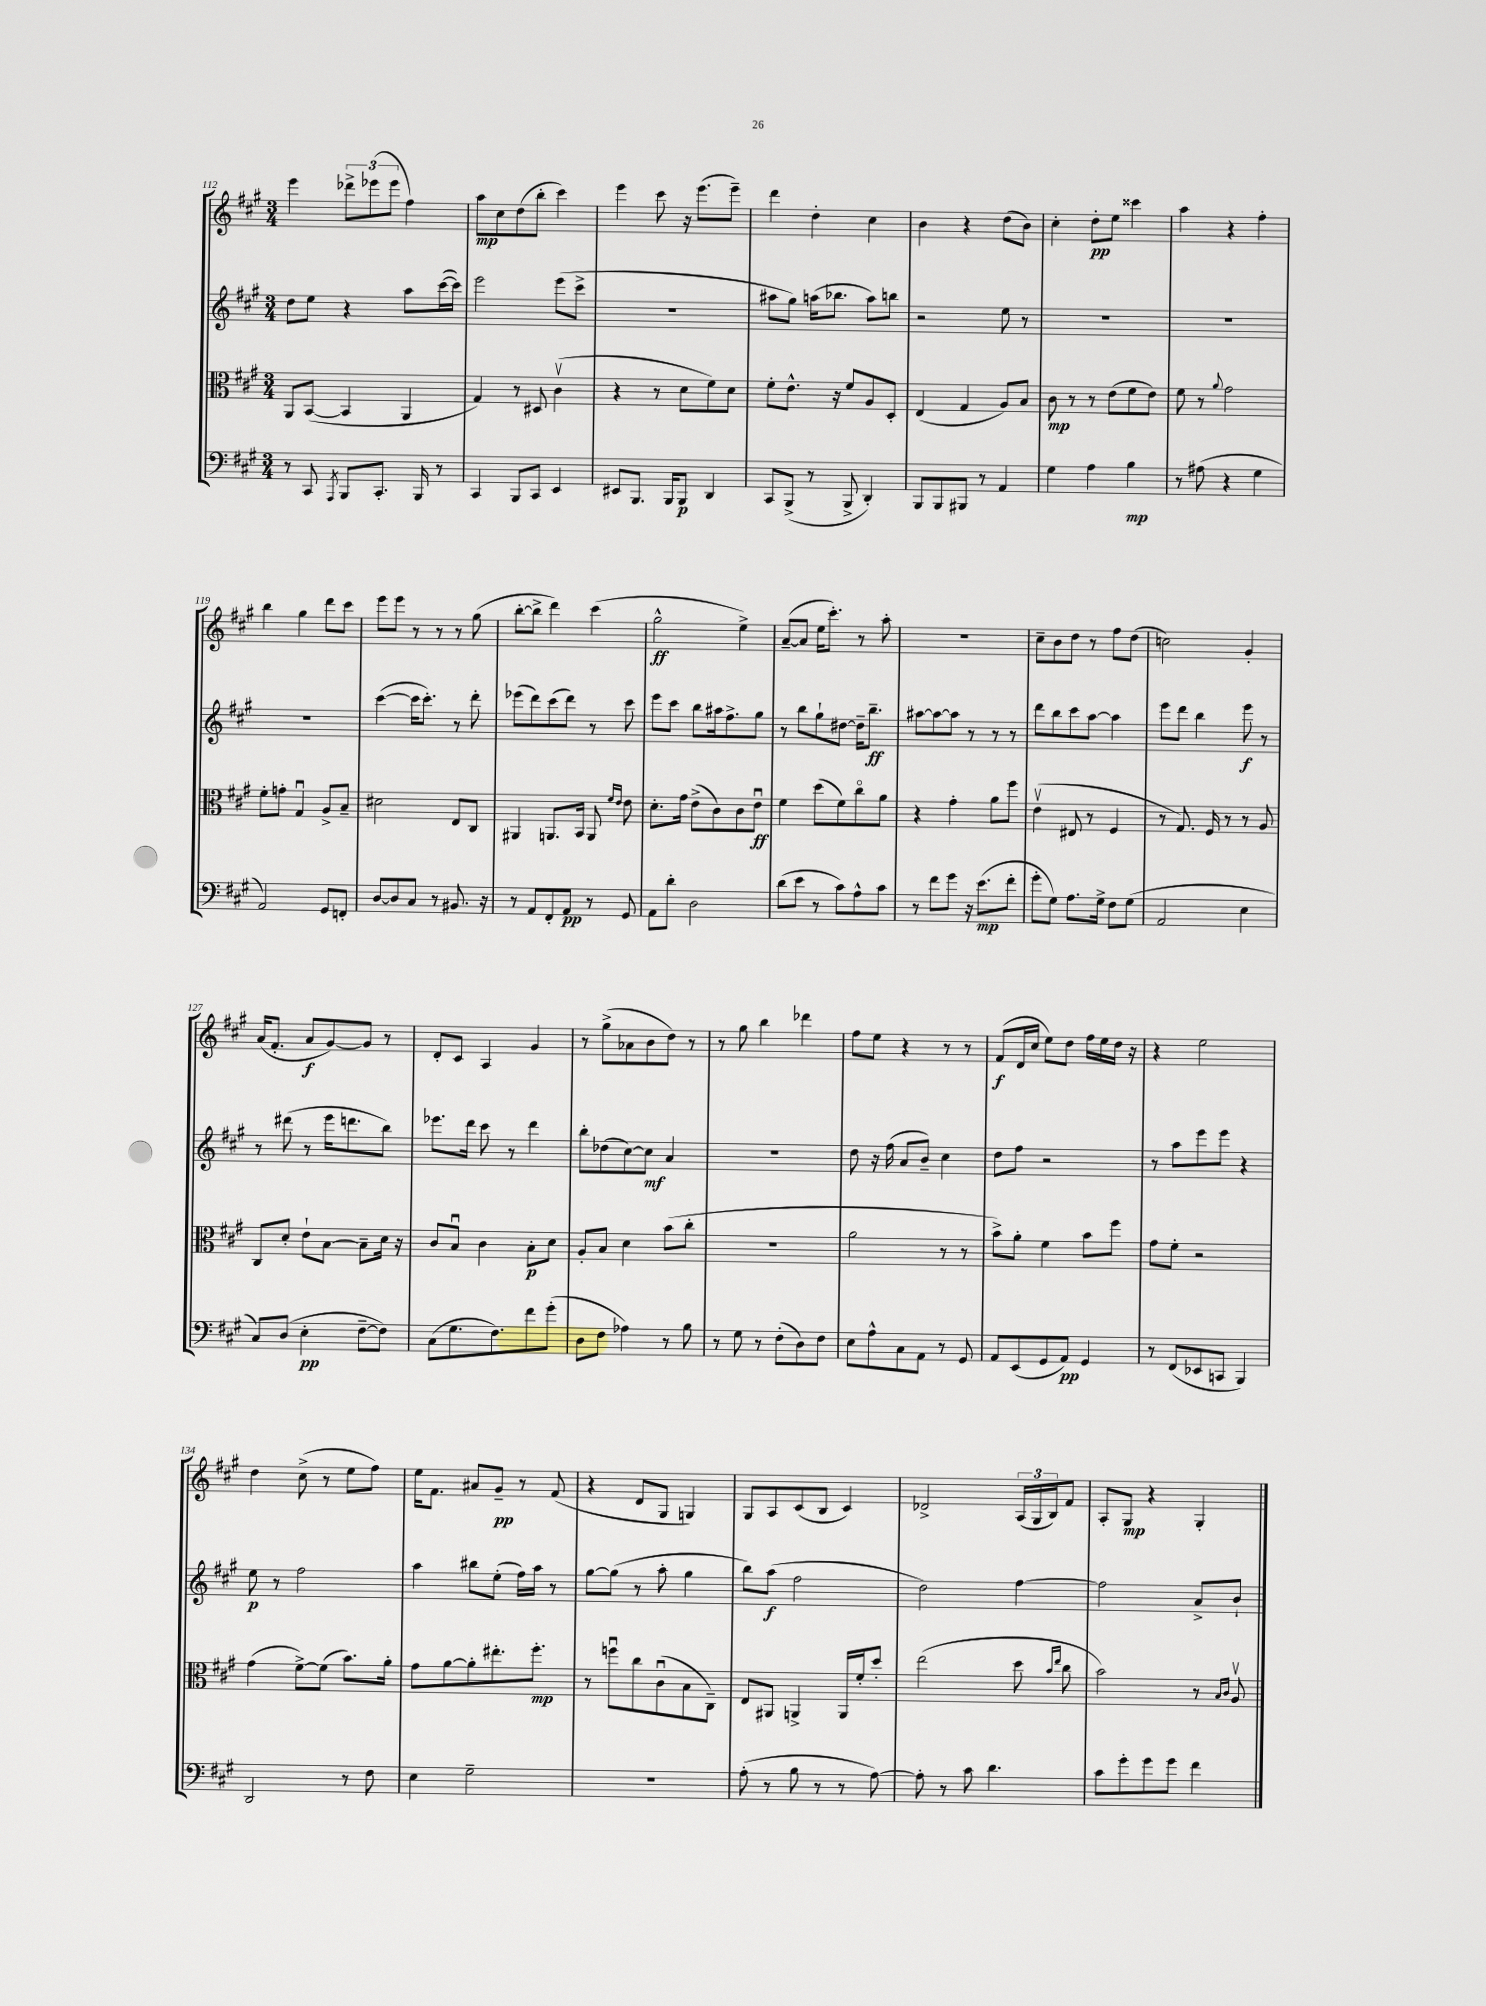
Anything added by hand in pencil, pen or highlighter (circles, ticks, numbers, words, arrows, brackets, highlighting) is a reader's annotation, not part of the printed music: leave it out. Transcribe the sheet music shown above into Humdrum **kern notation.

**kern	**kern	**kern	**kern
*staff4	*staff3	*staff2	*staff1
*clefF4	*clefC3	*clefG2	*clefG2
*k[f#c#g#]	*k[f#c#g#]	*k[f#c#g#]	*k[f#c#g#]
*M3/4	*M3/4	*M3/4	*M3/4
8r	8AA	8dd	4eee
8CC#	([8BB	8ee	.
8qAAA	.	.	.
8BBB	4BB]	4r	12ddd-^
.	.	.	(12eee-
8.CC#'	.	.	.
.	.	.	12eee-
.	4AA	8aa	4ff#)
16BBB	.	.	.
8r	.	([16ccc#	.
.	.	16ccc#])	.
=	=	=	=
4CC#	4G#)	2eee	8aa
.	.	.	8cc#
8BBB	8r	.	(8dd
8CC#	8D#	.	8bb'
4EE	(4c#v	(8eee	4ccc#)
.	.	8ccc#^	.
=	=	=	=
8EE#	4r	2.r	4eee
8.BBB	.	.	.
.	8r	.	8ccc#
16BBB	.	.	.
8BBB	8d	.	16r
.	.	.	(8.eee
4DD	8f#)	.	.
.	8d	.	8eee~)
=	=	=	=
8CC#	8f#'	8aa#	4ddd
(8BBB^	8.e^^	8gg#)	.
8r	.	(16aa	4dd'
.	16r	8.bb-	.
8BBB^	8f#	.	.
4DD')	8A	8aa)	4cc#
.	8D'	8bb	.
=	=	=	=
8BBB	(4E	2r	4b
8BBB	.	.	.
8BBB#	4G#	.	4r
8r	.	.	.
4AA	8A)	8ee	(8dd
.	8B	8r	8b)
=	=	=	=
4G#	8c#	2.r	4cc#'
.	8r	.	.
4A	8r	.	8dd'
.	(8e	.	8ee
4B	8f#	.	4ccc##
.	8e)	.	.
=	=	=	=
8r	8f#	2.r	4aa
(8A#	8r	.	.
.	8qqa	.	.
4r	2g#	.	4r
4G#	.	.	4ff#'
=	=	=	=
2AA)	8f#'	2.r	4bb
.	8g'	.	.
.	4G#u	.	4gg#
8GG#	8A^	.	8ddd
8FF'	8B~	.	8ccc#
=	=	=	=
[8D	2d#	([4ccc#	8eee
8D]	.	.	8eee
8C#	.	16ccc#]	8r
.	.	8.ccc#')	.
8r	.	.	8r
8.BB#	8E	8r	8r
.	8C#	8ddd'	(8gg#
16r	.	.	.
=	=	=	=
8r	4AA#	(8eee-	[8bb'
8AA	.	8ddd)	8bb^]
8FF#'	8.AA	(8ccc#	4ddd)
8AA	.	8ddd)	.
.	16BB	.	.
8r	8AA	8r	(4ccc#
.	16qqf#	.	.
.	16qqe	.	.
8GG#	8e	8ccc#	.
=	=	=	=
8AA	8.d'	8eee	2gg#^^
8d'	.	8ccc#	.
.	16g#	.	.
2D	(8e^	8bb	.
.	8c#)	16aa#	.
.	.	8.ff#^	.
.	8c#	.	4ee^)
.	8eu	8gg#	.
=	=	=	=
(8d	4f#	8r	([8a~
8e	.	8bb	8a]
8r	(8dd	8gg#`	16ee
.	.	.	8.ccc#')
8c#)	8f#)	[8dd#	.
8A^^	8cc#o	16dd#~]	8r
.	.	8.bb~	.
8c#	8a	.	8aa'
=	=	=	=
8r	4r	[8aa#	2.r
8f#	.	8aa#_	.
8g#	4g#'	8aa#]	.
16r	.	8r	.
(8.e	.	.	.
.	8a	8r	.
8f#'	8ff#	8r	.
=	=	=	=
8g#'	(4ev	8ddd	8cc#~
8G#)	.	8bb	8b
8.A	8E#	8ccc#	8dd
.	8r	[8aa	8r
16G#^	.	.	.
8F#	4F#	4aa]	8ff#
(8G#	.	.	(8dd
=	=	=	=
2AA	8r	8eee	2cc)
.	8.G#)	8ddd	.
.	.	4bb	.
.	16F#	.	.
.	8r	.	.
4E	8r	8eee	4g#'
.	8A	8r	.
=	=	=	=
8C#)	8C#	8r	(16a
.	.	.	8.f#'
(8D	8d'	(8ddd#	.
4E'	8e`	8r	8a
.	[8B	16eee	[8g#)
.	.	8.ddd	.
[8F#~	8B~]	.	8g#]
8F#])	16d	8bb)	8r
.	16r	.	.
=	=	=	=
(8C#	8c#	8.eee-	8d'
8.G#	8Bu	.	8c#
.	.	16ddd	.
.	4c#	8ccc#	4A
8.F#)	.	.	.
.	.	8r	.
8f#	8B'	4ddd	4g#
(8g#'	8d	.	.
=	=	=	=
8D	8A'	8bb'	8r
8F#	8B	(8dd-	(8gg#^
4A-)	4d	[8cc#)	8a-
.	.	8cc#]	8b
8r	(8b	4a	8dd)
8B	8cc#'	.	8r
=	=	=	=
8r	2.r	2.r	8r
8G#	.	.	8gg#
8r	.	.	4bb
(8F#'	.	.	.
8D)	.	.	4ddd-
8F#	.	.	.
=	=	=	=
8E	2a	8dd	8ff#
8A^^	.	16r	8ee
.	.	(16ff#	.
8C#	.	8a	4r
8AA	.	8b~)	.
8r	8r	4cc#	8r
8GG#	8r	.	8r
=	=	=	=
8AA	8b^)	8dd	(8f#
(8EE	8a'	8ff#	16d
.	.	.	16cc#
8GG#	4f#	2r	8ee)
8AA)	.	.	8dd
4GG#	8b	.	16ff#
.	.	.	16ee
.	8ff#	.	16dd
.	.	.	16r
=	=	=	=
8r	8g#	8r	4r
(8FF#	8f#'	8aa	.
8EE-	2r	8eee	2ee
8CC	.	8eee	.
4BBB)	.	4r	.
=	=	=	=
2DD	(4g#	8ee	4dd
.	.	8r	.
.	[8f#^)	2ff#	(8cc#^
.	(8f#]	.	8r
8r	8.b)	.	8ee
8F#	.	.	8ff#)
.	16a'	.	.
=	=	=	=
4E	8g#	4aa	16ee
.	.	.	8.f#
.	[8a	.	.
2G#~	8a']	8bb#	8a#
.	8.ee#'	(8ee'	8g#~
.	.	16ff#)	8r
.	8.ff#'	16aa	.
.	.	8r	(8f#
=	=	=	=
2.r	8r	[8gg#	4r
.	8ffu	(8gg#]	.
.	8cc#	8r	8d
.	(8c#u	8aa'	8G#
.	8B	4gg#	4G)
.	8C#~)	.	.
=	=	=	=
(8A'	8E	8bb)	8G#
8r	8AA#	(8aa	8A
8B	4AA^	2ff#	(8c#
8r	.	.	8B
8r	16AA	.	4c#)
.	16f#'	.	.
[8A)	8dd'	.	.
=	=	=	=
8A']	(2ee	2dd)	2d-^
8r	.	.	.
8c#	.	.	.
4.d	.	.	.
.	8dd	[4ff#	(24A
.	.	.	24G#
.	.	.	24B)
.	16qqb	.	.
.	16qqee	.	.
.	8cc#	.	8f#
=	=	=	=
8c#	2b)	2ff#]	8A'
8g#'	.	.	8G#
8g#	.	.	4r
8g#	.	.	.
4f#	8r	8a^	4G#'
.	16qqB	.	.
.	16qqc#	.	.
.	8Av	8b`	.
==	==	==	==
*-	*-	*-	*-
